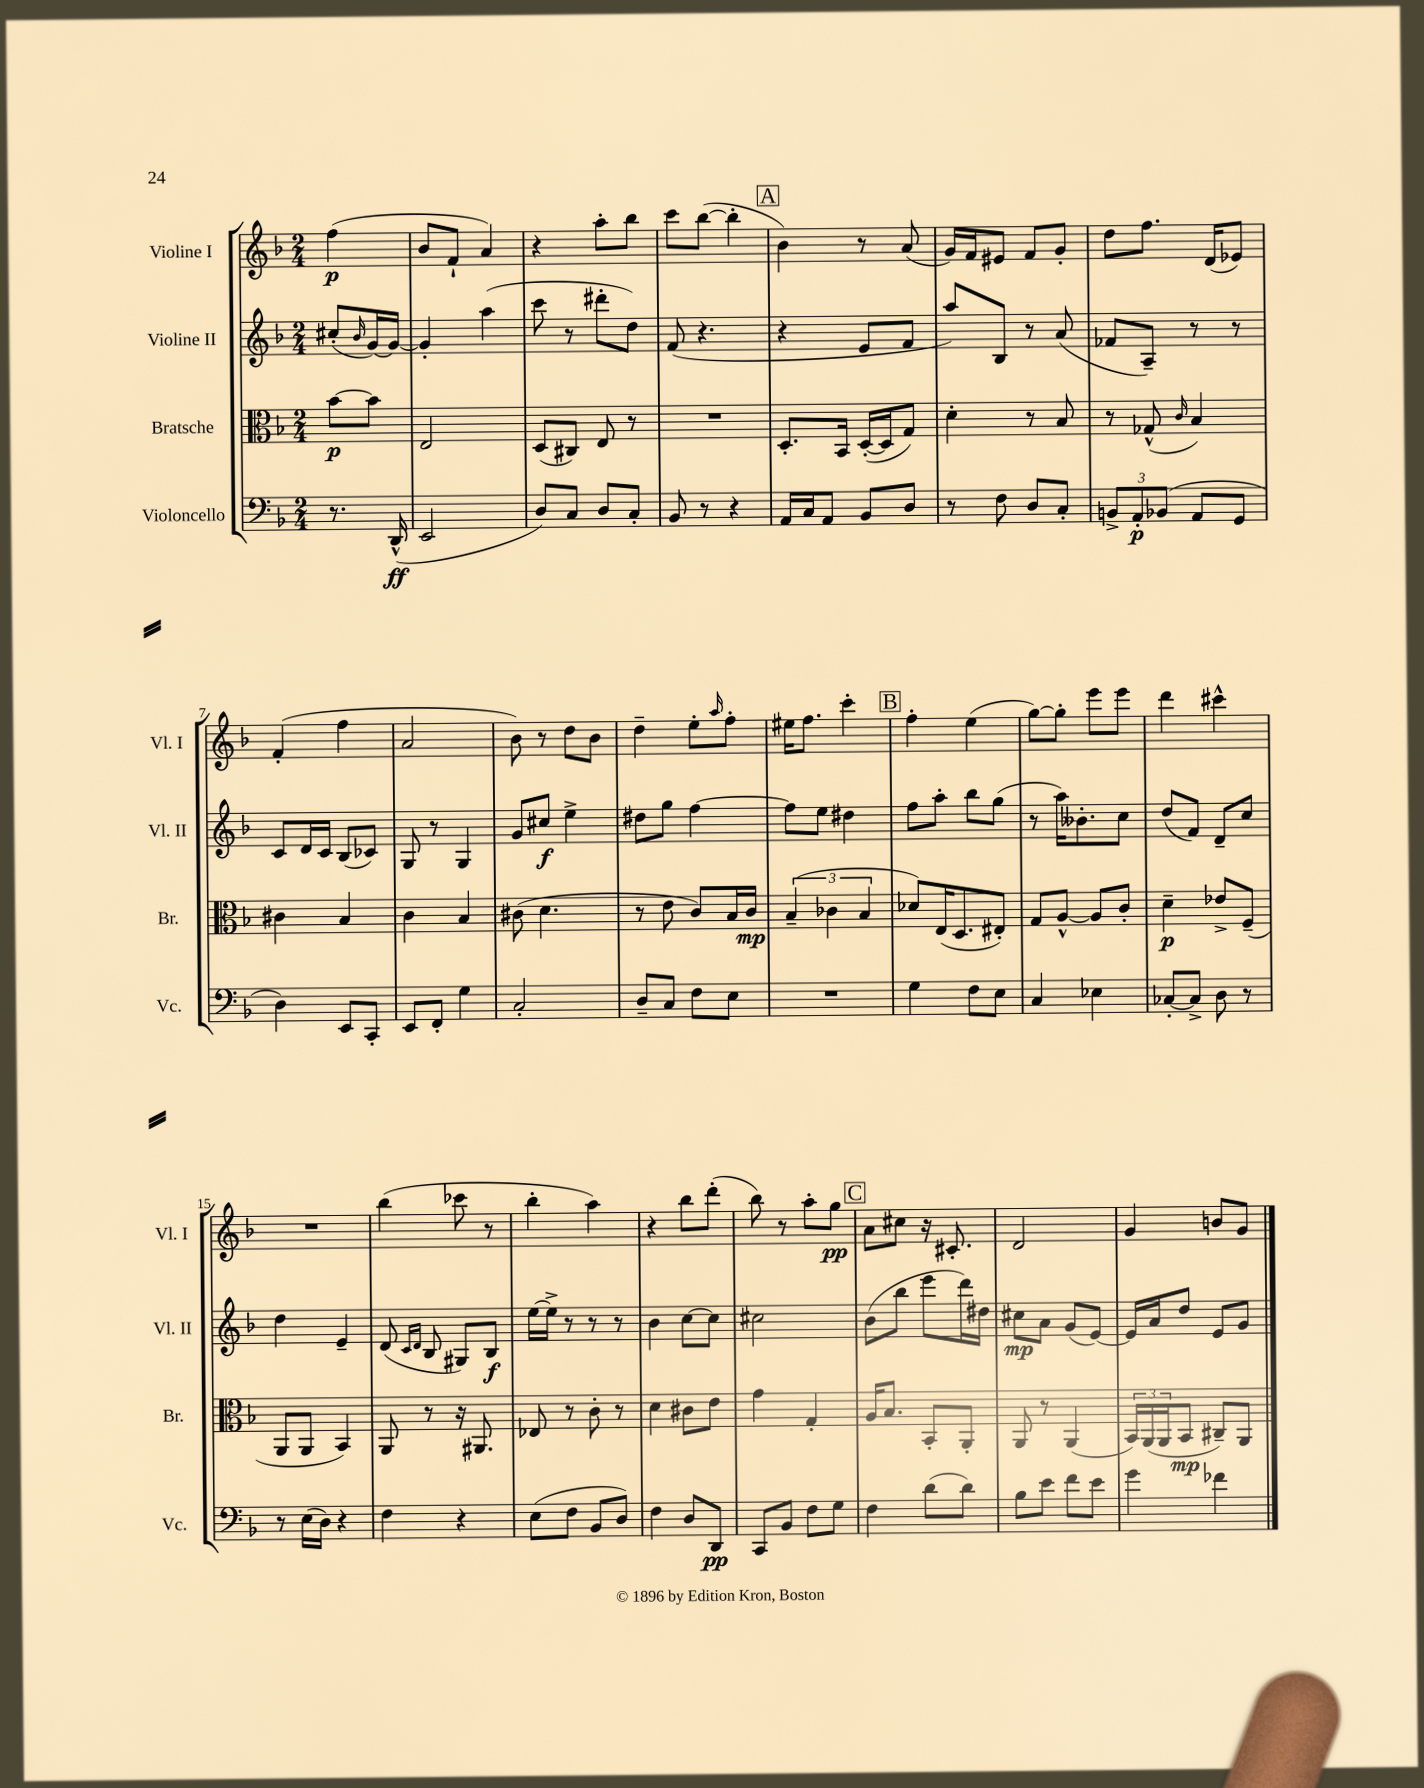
<<
\new StaffGroup <<
\new Staff = "s0" \with { instrumentName = "Violine I" shortInstrumentName = "Vl. I" } {
    \clef treble \key f \major \numericTimeSignature \time 2/4 \partial 4
    f''4\p( |
    bes'8 f'8-! a'4) |
    r4 a''8-. bes''8 |
    c'''8 bes''8~( bes''4-. |
    \mark \markup { \box "A" } bes'4) r8 a'8( |
    g'16) f'16 eis'8 f'8 g'8-. |
    d''8 f''8. d'16( ees'8) |
    f'4-.( f''4 |
    a'2 |
    bes'8) r8 d''8 bes'8 |
    d''4-- e''8-. \grace { a''16 } f''8-. |
    eis''16 f''8. c'''4-. |
    \mark \markup { \box "B" } f''4-. e''4( |
    g''8~) g''8-. e'''8 e'''8 |
    d'''4 cis'''4-^ |
    R2 |
    bes''4( ces'''8 r8 |
    bes''4-. a''4) |
    r4 bes''8 d'''8-.( |
    bes''8) r8 a''8-. g''8\pp |
    \mark \markup { \box "C" } a'8 cis''8 r16 cis'8.-. |
    d'2 |
    g'4 b'8 g'8 \bar "|." |
}
\new Staff = "s1" \with { instrumentName = "Violine II" shortInstrumentName = "Vl. II" } {
    \clef treble \key f \major \numericTimeSignature \time 2/4 \partial 4
    cis''8-.( \grace { bes'16 } g'16~) g'16~ |
    g'4-. a''4( |
    c'''8 r8 dis'''8-. d''8) |
    f'8( r4. |
    \mark \markup { \box "A" } r4 e'8 f'8 |
    a''8) bes8 r8 a'8( |
    fes'8 a8--) r8 r8 |
    c'8 d'16 c'16 bes8( ces'8) |
    g8 r8 g4 |
    g'8 cis''8\f e''4-> |
    dis''8 g''8 f''4~ |
    f''8 e''8 dis''4 |
    \mark \markup { \box "B" } f''8 a''8-. bes''8 g''8( |
    r8 a''16) beses'8.-. c''8 |
    d''8( f'8) d'8-- c''8 |
    d''4 e'4-- |
    d'8( \grace { c'16 d'16 } bes8 gis8) bes8\f |
    e''16~ e''16-> r8 r8 r8 |
    bes'4 c''8~ c''8 |
    cis''2 |
    \mark \markup { \box "C" } bes'8( bes''8 e'''8 d'''16) dis''16 |
    cis''8\mp a'8 g'8( e'8~) |
    e'16 a'16 d''8 e'8 g'8 \bar "|." |
}
\new Staff = "s2" \with { instrumentName = "Bratsche" shortInstrumentName = "Br." } {
    \clef alto \key f \major \numericTimeSignature \time 2/4 \partial 4
    bes'8~\p bes'8 |
    e2 |
    d8( cis8) e8 r8 |
    R2 |
    \mark \markup { \box "A" } d8.-. bes,16 d16~-.( d16 g8) |
    d'4-. r8 bes8 |
    r8 ges8-^( \grace { c'16 } bes4) |
    cis'4 bes4 |
    c'4 bes4 |
    cis'8( d'4. |
    r8 e'8 c'8) bes16 c'16\mp |
    \tuplet 3/2 { bes4--( ces'4 bes4 } |
    \mark \markup { \box "B" } des'8) e16( d8. eis8-.) |
    g8 a8~-^ a8 c'8-. |
    d'4--\p ees'8-> f8--( |
    a,8 a,8 bes,4) |
    a,8 r8 r16 ais,8. |
    ees8 r8 c'8-. r8 |
    d'4 cis'8 e'8 |
    g'4 g4-. |
    \mark \markup { \box "C" } a16 bes8. bes,8-. a,8-. |
    a,8 r8 a,4( |
    \tuplet 3/2 { bes,16) a,16( a,16 } bes,8\mp cis8--) a,8 \bar "|." |
}
\new Staff = "s3" \with { instrumentName = "Violoncello" shortInstrumentName = "Vc." } {
    \clef bass \key f \major \numericTimeSignature \time 2/4 \partial 4
    r8. d,16-^\ff( |
    e,2 |
    d8) c8 d8 c8-. |
    bes,8 r8 r4 |
    \mark \markup { \box "A" } a,16 c16 a,8 bes,8 d8 |
    r8 f8 d8 c8-. |
    \tuplet 3/2 { b,8-> a,8-.\p bes,8( } a,8 g,8 |
    d4) e,8 c,8-. |
    e,8 f,8-. g4 |
    c2-. |
    d8-- c8 f8 e8 |
    R2 |
    \mark \markup { \box "B" } g4 f8 e8 |
    c4 ees4 |
    ces8~-. ces8-> d8 r8 |
    r8 e16( d16) r4 |
    f4 r4 |
    e8( f8 bes,8 d8) |
    f4 d8 d,8\pp |
    c,8 bes,8 f8 g8 |
    \mark \markup { \box "C" } f4 d'8( d'8) |
    bes8 e'8 f'8 e'8 |
    g'4 fes'4 \bar "|." |
}
>>
>>
